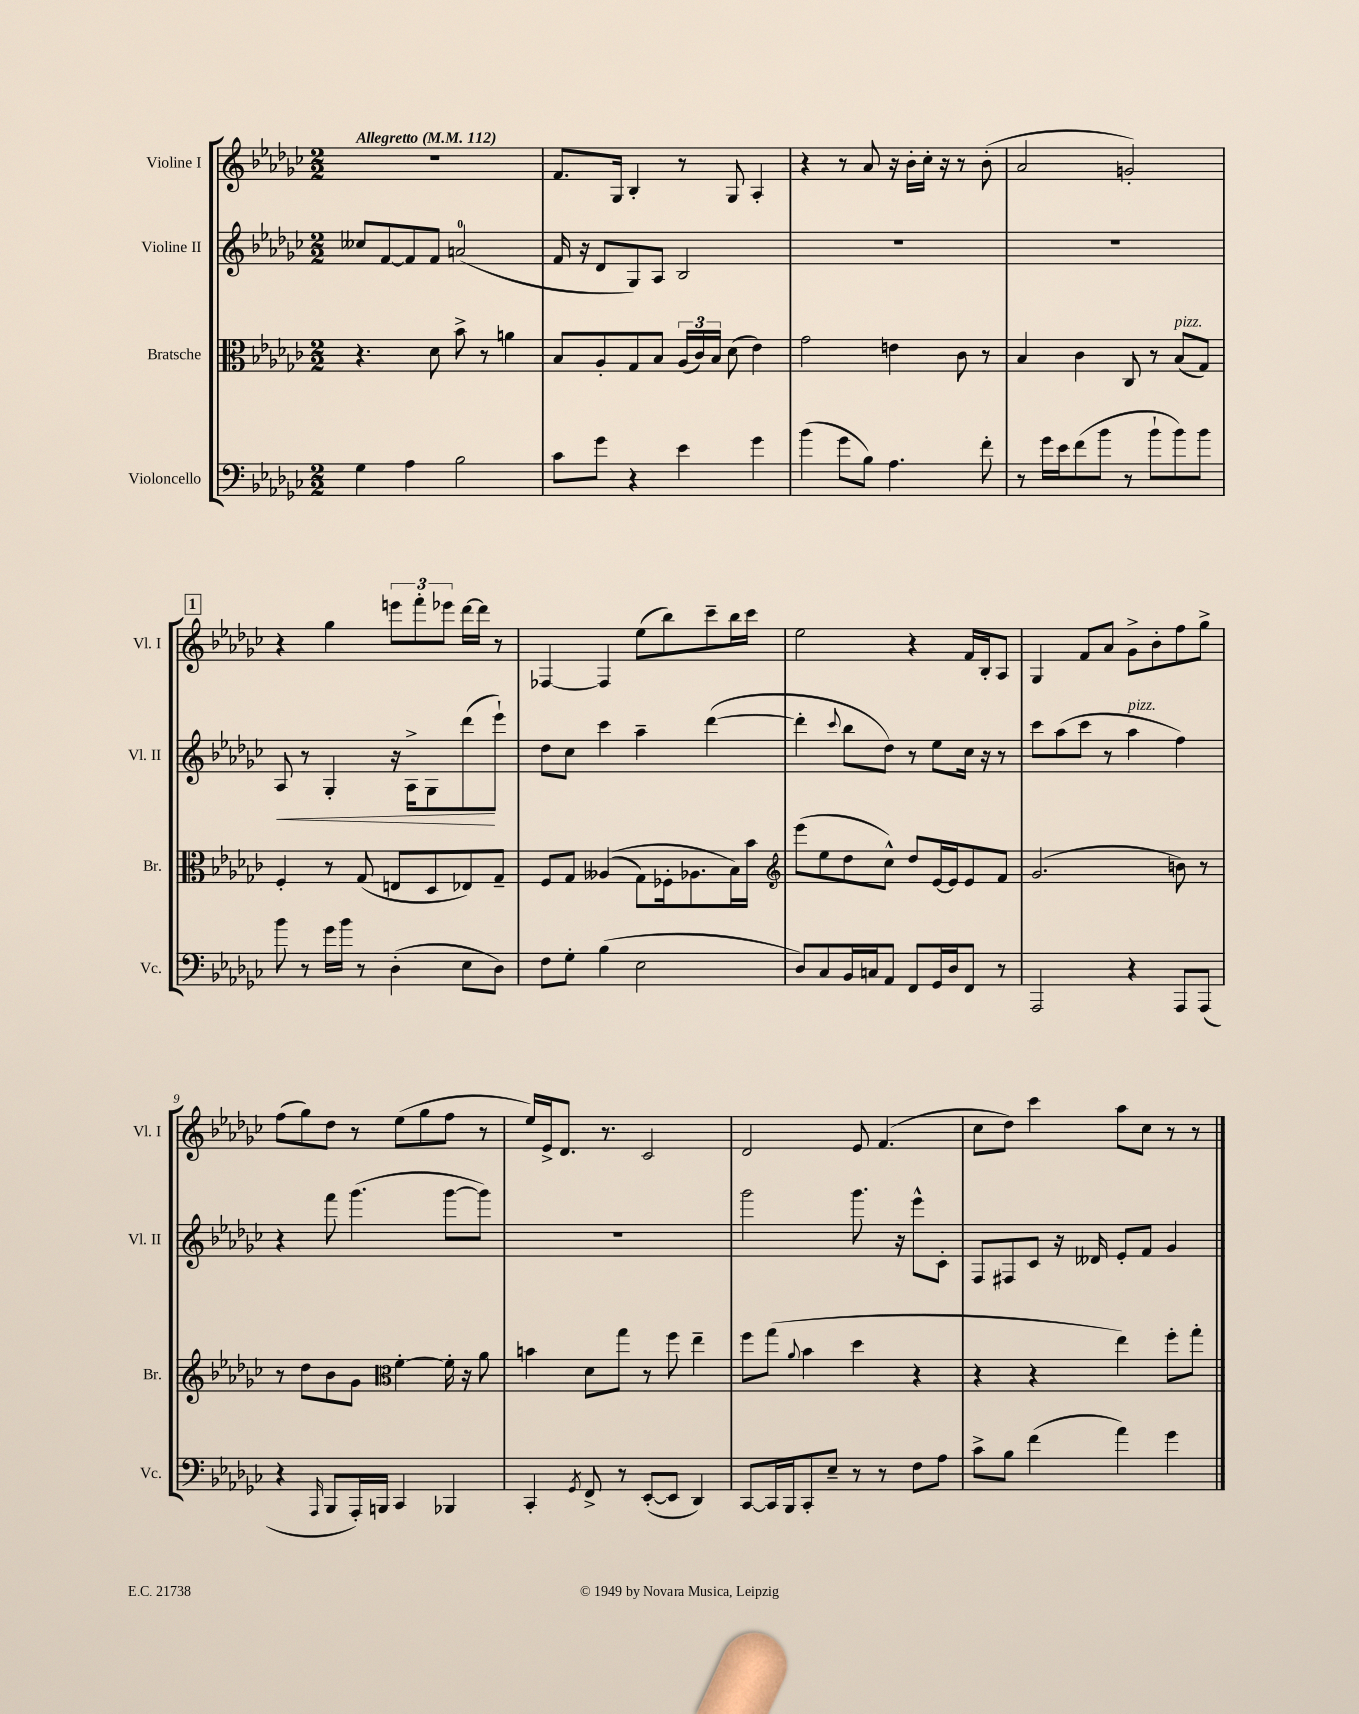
<<
\new StaffGroup <<
\new Staff = "s0" \with { instrumentName = "Violine I" shortInstrumentName = "Vl. I" } {
    \clef treble \key ges \major \numericTimeSignature \time 2/2 \tempo "Allegretto" 4 = 112
    \autoBeamOff R1 |
    f'8.[ ges16] bes4-. r8 ges8 aes4-. |
    r4 r8 aes'8 r16 bes'16[-. ces''16]-. r16 r8 bes'8-.( |
    aes'2 g'2-.) |
    \mark \markup { \box "1" } r4 ges''4 \tuplet 3/2 { e'''8[ f'''8-. ees'''8] } des'''16[~ des'''16] r8 |
    fes4~ fes4 ees''8[( bes''8) ces'''8-- bes''16 ces'''16] |
    ees''2 r4 f'16[ bes16-. aes8] |
    ges4 f'8[ aes'8] ges'8[-> bes'8-. f''8 ges''8]-> |
    f''8[( ges''8) des''8] r8 ees''8[( ges''8 f''8] r8 |
    ees''16[) ees'16-> des'8.] r8. ces'2 |
    des'2 ees'8 f'4.( |
    ces''8[ des''8]) ces'''4 aes''8[ ces''8] r8 r8 \bar "|." |
}
\new Staff = "s1" \with { instrumentName = "Violine II" shortInstrumentName = "Vl. II" } {
    \clef treble \key ges \major \numericTimeSignature \time 2/2
    \autoBeamOff ceses''8[ f'8~ f'8 f'8] a'2-0( |
    f'16 r16 des'8[ ges8) aes8] bes2 |
    R1 |
    R1 |
    \mark \markup { \box "1" } aes8\< r8 ges4-. r16 aes16[-> ges8 des'''8\!( ees'''8]-!) |
    des''8[ ces''8] ces'''4 aes''4-- des'''4~( |
    des'''4-. \appoggiatura { ces'''8 } bes''8[ des''8]) r8 ees''8[ ces''16] r16 r8 |
    ces'''8[ aes''8( ces'''8] r8 aes''4^\markup { \italic "pizz." } f''4) |
    r4 f'''8 ges'''4.( ges'''8[~ ges'''8]) |
    R1 |
    ges'''2 ges'''8. r16 ees'''8[-^ ces'8]-. |
    f8[ fis8 ces'8] r16 deses'16 ees'8[-. f'8] ges'4 \bar "|." |
}
\new Staff = "s2" \with { instrumentName = "Bratsche" shortInstrumentName = "Br." } {
    \clef alto \key ges \major \numericTimeSignature \time 2/2
    \autoBeamOff r4. des'8 bes'8-> r8 a'4 |
    bes8[ aes8-. ges8 bes8] \tuplet 3/2 { aes16[( ces'16) bes16] } des'8( ees'4) |
    ges'2 e'4 ces'8 r8 |
    bes4 ces'4 ces8 r8 bes8[^\markup { \italic "pizz." }( ges8]) |
    \mark \markup { \box "1" } f4-. r8 ges8( e8[ des8 ees8) ges8]-- |
    f8[ ges8] aeses4(\( ges8[) fes16-. aes8. bes16\) bes'16] |
    \clef treble ees'''8[( ees''8 des''8 ces''8]-^) des''8[ ees'16~ ees'16 ees'8 f'8] |
    ges'2.( b'8) r8 |
    r8 des''8[ bes'8 ges'8] \clef alto f'4~-. f'16-. r16 aes'8 |
    b'4 des'8[ ges''8] r8 f''8 ees''4-- |
    f''8[ ges''8]( \appoggiatura { aes'8 } bes'4 des''4 r4 |
    r4 r4 ees''4) f''8[-. ges''8]-. \bar "|." |
}
\new Staff = "s3" \with { instrumentName = "Violoncello" shortInstrumentName = "Vc." } {
    \clef bass \key ges \major \numericTimeSignature \time 2/2
    \autoBeamOff ges4 aes4 bes2 |
    ces'8[ ges'8] r4 ees'4 ges'4 |
    bes'4( ges'8[ bes8]) aes4. f'8-. |
    r8 ges'16[ ees'16 f'8( bes'8] r8 bes'8[-! bes'8) bes'8] |
    \mark \markup { \box "1" } bes'8 r8 ges'16[ bes'16] r8 des4-.( ees8[ des8]) |
    f8[ ges8]-. bes4( ees2 |
    des8[) ces8 bes,16 c16 aes,8] f,8[ ges,16 des16 f,8] r8 |
    aes,,2 r4 aes,,8[ aes,,8]( |
    r4 \grace { aes,,16 } bes,,8[ aes,,16-.) b,,16] ces,4 bes,,4 |
    ces,4-. \acciaccatura { ges,8 } f,8-> r8 ees,8[~-.( ees,8] des,4) |
    ces,8[~ ces,16 bes,,16 ces,8-. ees8]-- r8 r8 f8[ aes8] |
    ces'8[-> bes8] f'4( aes'4) ges'4 \bar "|." |
}
>>
>>
